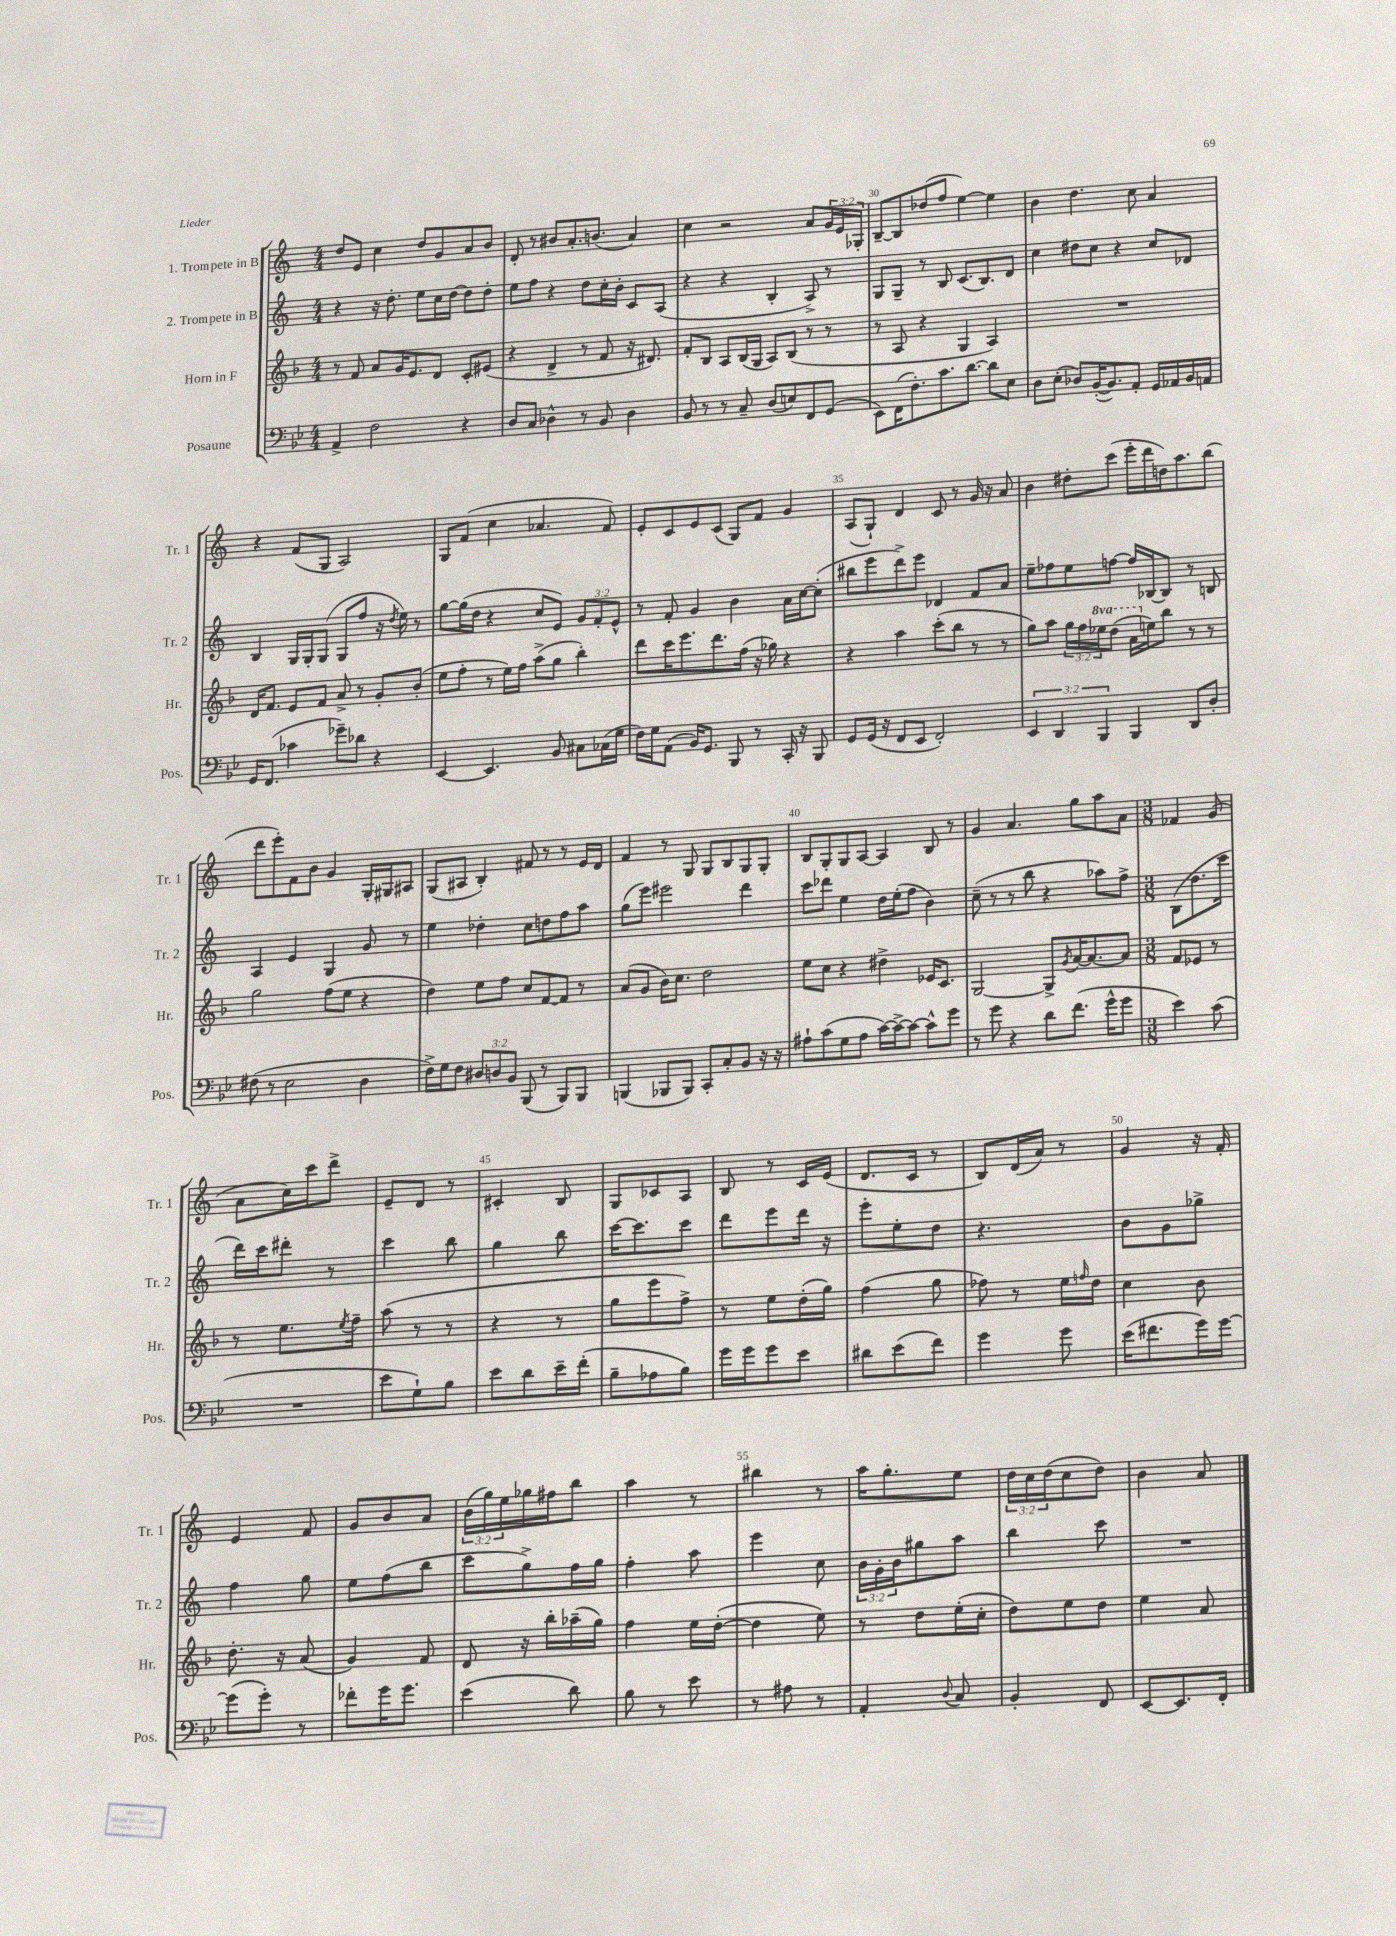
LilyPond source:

<<
\new StaffGroup <<
\new Staff = "s0" \with { instrumentName = "1. Trompete in B" shortInstrumentName = "Tr. 1" } {
    \clef treble \key c \major \numericTimeSignature \time 4/4 \override Staff.TupletNumber.text = #tuplet-number::calc-fraction-text
    d''8 e'8 c''4 d''8 g'8 a'8 b'8 |
    d'8-. r8 bis'8 a'8.-. b'8.( a'4) |
    c''4 r2 a'8 \tuplet 3/2 { g'16 e'16 ges16-. } |
    b8~-- b8 des''8( f''8 e''4~) e''4 |
    b'4 d''4. c''8 a'4 |
    r4 f'8( g8 a2) |
    g8 f'8( c''4 aes'4. f'8) |
    e'8-. c'8 e'8 c'8( g8) f'8 g'4 |
    a8( g8-!) d'4 c'8 r8 g'16 r16 a'8 |
    b'4 dis''8-. c'''8( e'''16-. d'''16 d''16) a''8. b''8( |
    d'''8 e'''8-.) f'8 b'8 g'4 g16-. gis16 ais8 |
    g8( ais8 b4-.) fis'8 r8 r8 e'16 d'16 |
    f'4 r8 g8 g8 b8 g8 g8-. |
    b8 g8-. g8 a8~ a4 b8 r8 |
    g'4 a'4. g''8 a''8 a'8 |
    \numericTimeSignature \time 3/8 fes'4 g'8( |
    a'8 c''16) c'''16 d'''8-> |
    e'8-- d'8 r8 |
    cis'4-. b8 |
    g8 ces'8 a8 |
    b8 r8 c'16 e'16( |
    d'8. c'16 r8 |
    b8) d'16( a'16) r8 |
    g'4 r16 f'16-. |
    e'4 f'8 |
    g'8 b'8 a'8 |
    \tuplet 3/2 { b'16( g''16) e''16 } ges''16 fis''16 b''8 |
    a''4 r8 |
    bis''4 r8 |
    a''16 g''8.-. e''8 |
    \tuplet 3/2 { d''16 c''16 d''16( } c''8 d''8) |
    b'4 a'8 \bar "|." |
}
\new Staff = "s1" \with { instrumentName = "2. Trompete in B" shortInstrumentName = "Tr. 2" } {
    \clef treble \key c \major \numericTimeSignature \time 4/4 \override Staff.TupletNumber.text = #tuplet-number::calc-fraction-text
    r4 r16 d''8.-. e''8 c''16 d''16~ d''8 d''8-. |
    e''8 f''8 r4 d''8 c''16-. b'16-. c'8 a8( |
    r4 r4 b4-. a8->) r8 |
    g8 g8-- r8 b8 c'8.( b8.) d'8 |
    c''4 dis''8 c''8 r4 c''8 des'8 |
    b4 g16 g16-. g8( g8 f''8 r16 \acciaccatura { d''8 } e''16) r8 |
    g''8~ g''16( d''16 r4 c''8 e'8) \tuplet 3/2 { g'8 f'8-. e'8-^ } |
    r8 f'8-. g'4 b'4 a'16 c''16~ c''8-.( |
    bis''8 e'''8 d'''8->) e'''8 des'4 f'8 a'8 |
    e''8-- fes''8 e''8 f''8~ f''16 bes16~ bes8 r8 b8 |
    a4 e'4 g4 g'8 r8 |
    e''4 des''4-. c''8 d''8 f''8 a''8 |
    g''8( e'''8) eis'''2 d'''4 |
    c'''8 des'''8 e''4 d''16 e''16-.( f''8 b'4) |
    c''8--( r8 r8 b''8 r4 aes''8) f''8-> |
    \numericTimeSignature \time 3/8 b8( d''8. c'''16 |
    d'''16) c'''16 dis'''8-. r8 |
    c'''4 b''8 |
    g''4 b''8 |
    c'''16~ c'''8. c'''8 |
    d'''8 e'''8 d'''16 r16 |
    e'''8-. e''8-. d''8 |
    r4. |
    b'8 g'8 ges''8-> |
    f''4 g''8 |
    e''8 f''8( b''8 |
    c'''8 g''8->) f''16 g''16 |
    f''4-. a''8 |
    e'''4 c''8 |
    \tuplet 3/2 { b'16 g'16-. b'16 } gis''8 a''8 |
    b''4 c'''8 |
    R4. \bar "|." |
}
\new Staff = "s2" \with { instrumentName = "Horn in F" shortInstrumentName = "Hr." } {
    \clef treble \key f \major \numericTimeSignature \time 4/4 \override Staff.TupletNumber.text = #tuplet-number::calc-fraction-text \set Staff.ottavationMarkups = #ottavation-simple-ordinals
    r8 f'8 a'8 g'16 e'8. d'8 c'8-. eis'8( |
    r4 d'4-> r8 f'8 r16 dis'8.) |
    f'8-. bes8 a8 bes16( g16 a8) bes8( r8 r8 |
    r8 a8 r4 g4 a4) |
    R1 |
    d'16 f'8. e'8 f'8 a'8-> r8 g'8-. bes'8-.( |
    e''8 f''8-. r8 e''16) f''16 a''8->( g''8 bes''4-.) |
    d'''8 c'''16 e'''8. d'''8. f''16( r16 ges''16) r4 |
    r4 a''4 c'''8-.( bes''8 r8 r8 |
    g''8) a''8 \tuplet 3/2 { g''16 f''16 \ottava #1 ees'''16 } d'''8( a''16 \ottava #0 e''!16) bes''8 r8 r8 |
    g''2 f''8( e''8 r4 |
    d''4) e''8 f''8 c''8 f'8~ f'8 r8 |
    a'8( g'8 bes'16) c''8. d''2 |
    e''8 c''8 r4 dis''4-> ees'16 c'8. |
    g2~ g8-> \acciaccatura { g'8 } a'16~ a'8.~ a'8 |
    \numericTimeSignature \time 3/8 f'8 ees'8 r8 |
    r8 e''8. \acciaccatura { e''8 } f''16-- |
    a''8( r8 r8 |
    r4 r8 |
    g''8 e'''8 f''8->) |
    r8 e''8 d''16-.( g''16) |
    f''4( g''8 |
    fes''8) r8 e''16 \grace { f''16 } d''16 |
    c''4 bes'8 |
    d''8.-. r16 a'8( |
    g'4) f'8 |
    d'8 r16 bes''16-. aes''16--( g''16) |
    f''4 e''16 d''16~-.( |
    d''4 e''8) |
    r8 d''8 e''16-.( c''16-. |
    d''8) e''8 d''8 |
    e''4 a'8 \bar "|." |
}
\new Staff = "s3" \with { instrumentName = "Posaune" shortInstrumentName = "Pos." } {
    \clef bass \key bes \major \numericTimeSignature \time 4/4 \override Staff.TupletNumber.text = #tuplet-number::calc-fraction-text
    a,4-> f2 r4 |
    d8 c8 des4-^ r8 bes,8 des4 |
    bes,8 r8 r8 c8-- d8( e8) f,8 g,8( |
    ees,8) f,16( f8.-.) c'8. d'8.~ d'8 ees8 |
    d8 ees8-.( des8) bes,16~-.( bes,8.) a,8-. g,16 aes,16 bes,16 a,16 |
    g,16 f,8.( ces'4 ges'8--) des'8 r4 |
    ees,4~ ees,4. bes,8 cis8 ces16( g16 |
    f16) g16 a,8( bes,16) g,8. bes,,8 r8 c,16-. r16 bes,,8 |
    g,8 g,16( r16 f,8 ees,8 f,2-.) |
    \tuplet 3/2 { ees,4 d,4 bes,,4 } bes,,4 d,8 d8-. |
    fis8( r8 ees2 d4 |
    f16->) g16 f8 \tuplet 3/2 { dis8 d8 bes,8 } bes,,8( r8 bes,,8) bes,,8 |
    b,,4( bes,,8 bes,,8) c,8-. c8-. bes,8 r16 r16 |
    ais8-! c'8( g8 ais8 c'16~) c'16~-> c'8~ c'8-^ g'8 |
    r8 g'8 r4 d'8 f'8.( g'16-^ g'8 |
    \numericTimeSignature \time 3/8 ees'4) c'8( |
    R4. |
    ees'8 g8-!) bes8 |
    ees'8 d'8 ees'16-- f'16-.( |
    bes8-- aes8 bes8) |
    g'16 g'16 g'8 ees'8 |
    dis'8 ees'8( f'8) |
    g'4 g'8 |
    ees'16( fis'8. g'16) g'16~ |
    g'8( g'8-.) r8 |
    fes'8-. g'16 g'8. |
    ees'4( d'8) |
    bes8 r8 ees'8 |
    r8 ais8 r8 |
    a,4-. \appoggiatura { d8 } c8 |
    bes,4-. f,8 |
    ees,8~ ees,8. f,16-. \bar "|." |
}
>>
>>
\layout { \context { \Score currentBarNumber = #27 \override BarNumber.break-visibility = ##(#f #t #t) barNumberVisibility = #(every-nth-bar-number-visible 5) } }
